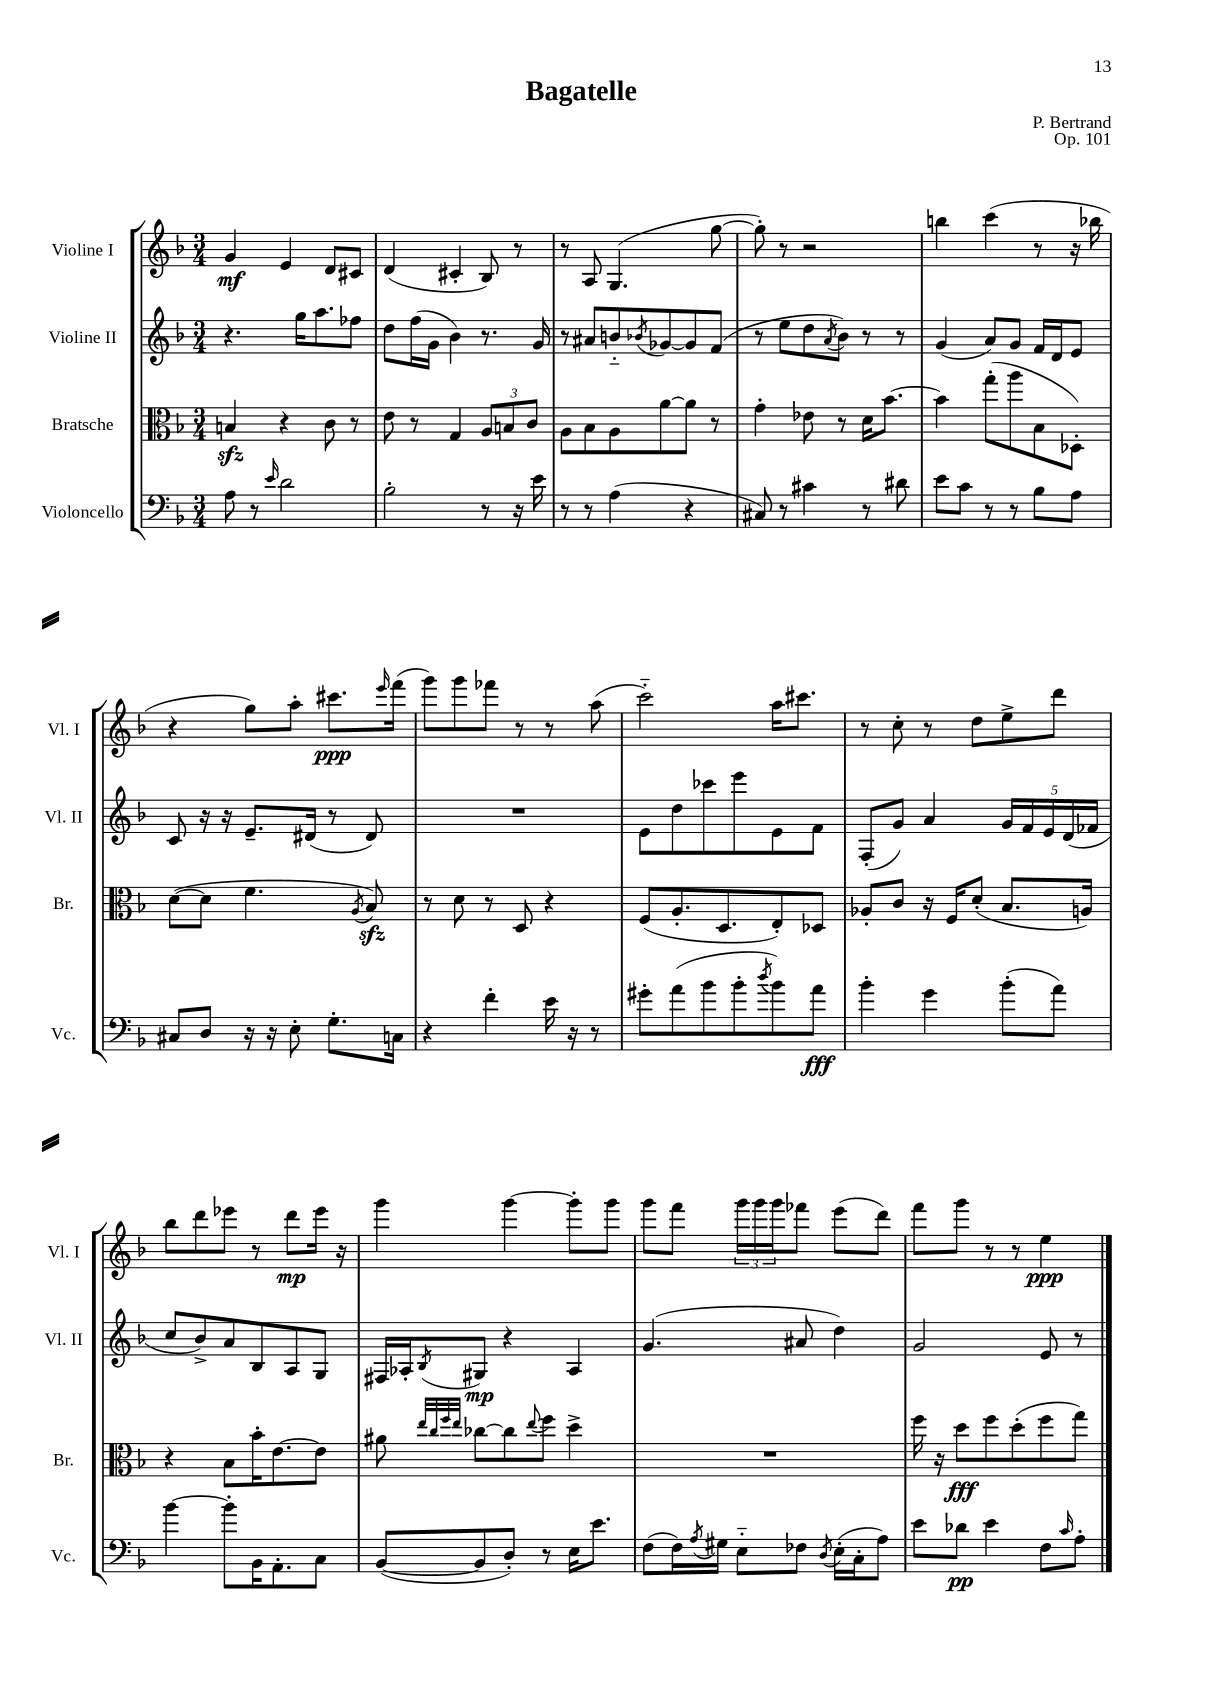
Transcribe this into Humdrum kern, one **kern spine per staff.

**kern	**kern	**kern	**kern
*staff4	*staff3	*staff2	*staff1
*clefF4	*clefC3	*clefG2	*clefG2
*k[b-]	*k[b-]	*k[b-]	*k[b-]
*M3/4	*M3/4	*M3/4	*M3/4
8A\	4B/	4.r	4g/
8r	.	.	.
16qqe/	.	.	.
2d\	4r	.	4e/
.	.	16gg\LK	.
.	.	8.aa\	.
.	8c\	.	8d/L
.	8r	8ff-\J	8c#/J
=	=	=	=
2B-'\	8e\	8dd\L	(4d/
.	8r	(16ff\L	.
.	.	16g\JJ	.
.	4G/	4b-\)	4c#'/
8r	12A/L	8.r	8B-/)
.	12B/	.	.
16r	.	.	8r
.	12c/J	.	.
16e\	.	16g/	.
=	=	=	=
8r	8A\L	8r	8r
8r	8B-\	8a#/L	8A/
(4A\	8A\	8b'~/	(4.G/
.	.	8qb-/	.
.	[8a\	[8g-/	.
4r	8a\]J	8g-/]	.
.	8r	(8f/J	[8gg\
=	=	=	=
8C#/)	4g'\	8r	8gg'\])
8r	.	8ee\L	8r
4c#\	8e-\	8dd\	2r
.	.	8qa/	.
.	8r	8b-\J)	.
8r	16d\LK	8r	.
.	[8.b-\J	.	.
8d#\	.	8r	.
=	=	=	=
8e\L	4b-\]	(4g/	4bb\
8c\J	.	.	.
8r	(8gg'\L	8a/L)	(4ccc\
8r	8aa\	8g/J	.
8B-\L	8B-\	16f/LL	8r
.	.	16d/J	.
8A\J	8D-'\J)	8e/J	16r
.	.	.	16bb-\
=	=	=	=
8C#/L	([8d\L	8c/	4r
8D/J	8d\]J	16r	.
.	.	16r	.
16r	4.f\	8.e~/L	8gg\L)
16r	.	.	.
8E'\	.	.	8aa'\J
.	.	(16d#/Jk	.
8.G'\L	.	8r	8.ccc#\L
.	8qA/	.	.
.	8B-/)	8d#/)	.
.	.	.	16qqeee/
16C\Jk	.	.	(16fff\Jk
=	=	=	=
4r	8r	2.r	8ggg\L)
.	8d\	.	8ggg\
4f'\	8r	.	8fff-\J
.	8D/	.	8r
16e\	4r	.	8r
16r	.	.	.
8r	.	.	(8aa\
=	=	=	=
8g#'\L	(8F/L	8e\L	2ccc'~\)
(8a\	8.A'/	8dd\	.
8b-\	.	8ccc-\	.
.	8.D/	.	.
8b-'\	.	8eee\	.
8qdd/	.	.	.
8b-\)	8E'/)	8e\	16aa\LK
.	.	.	8.ccc#\J
8a\J	8D-/J	8f\J	.
=	=	=	=
4b-'\	8A-'/L	(8F'/L	8r
.	8c/J	8g/J)	8cc'\
4g\	16r	4a/	8r
.	16F/LK	.	.
.	(8d'/J	.	8dd\L
(8b-'\L	8.B-/L	20g/LL	8ee^\
.	.	20f/	.
.	.	20e/	.
8a\J)	.	.	8ddd\J
.	.	(20d/	.
.	16A/Jk)	.	.
.	.	20f-/JJ	.
=	=	=	=
[4b-\	4r	8cc/L	8bb-\L
.	.	8b-^/)	8ddd\
8b-'\]L	8B-\L	8a/	8eee-\J
16BB-\K	16b-'\K	8B-/	8r
8.AA'\	[8.e\	.	.
.	.	8A/	8ddd\L
8C\J	8e\]J	8G/J	16eee-\Jk
.	.	.	16r
=	=	=	=
([8BB-/L	8a#\	16F#/LL	4ggg\
.	.	16A-'/J	.
.	32qqee/LLL	.	.
.	32qqcc/	.	.
.	32qqff/	.	.
.	32qqee/JJJ	8qB-/	.
8BB-/]	[8cc-\L	8G#/J	.
8D'/J)	8cc-\]	4r	[4ggg\
.	8qqee/	.	.
8r	8ff\J	.	.
16E\LK	4dd^\	4A-/	8ggg'\]L
8.e\J	.	.	.
.	.	.	8ggg\J
=	=	=	=
(8F\L	2.r	(4.g/	8ggg\L
16F\L)	.	.	8fff\J
8qA/	.	.	.
16G#\JJ	.	.	.
8E'~\L	.	.	24ggg\LL
.	.	.	24ggg\
.	.	.	24ggg\J
8F-\J	.	8a#/	8fff-\J
8qD/	.	.	.
(16E'\LL	.	4dd\)	(8eee\L
16C'\J	.	.	.
8A\J)	.	.	8ddd\J)
=	=	=	=
8e\L	16ff\	2g/	8fff\L
.	16r	.	.
8d-\J	8dd\L	.	8ggg\J
4e\	8ff\	.	8r
.	(8dd'\	.	8r
8F\L	8ff\	8e/	4ee\
16qqc/	.	.	.
8A'\J	8gg\J)	8r	.
==	==	==	==
*-	*-	*-	*-
